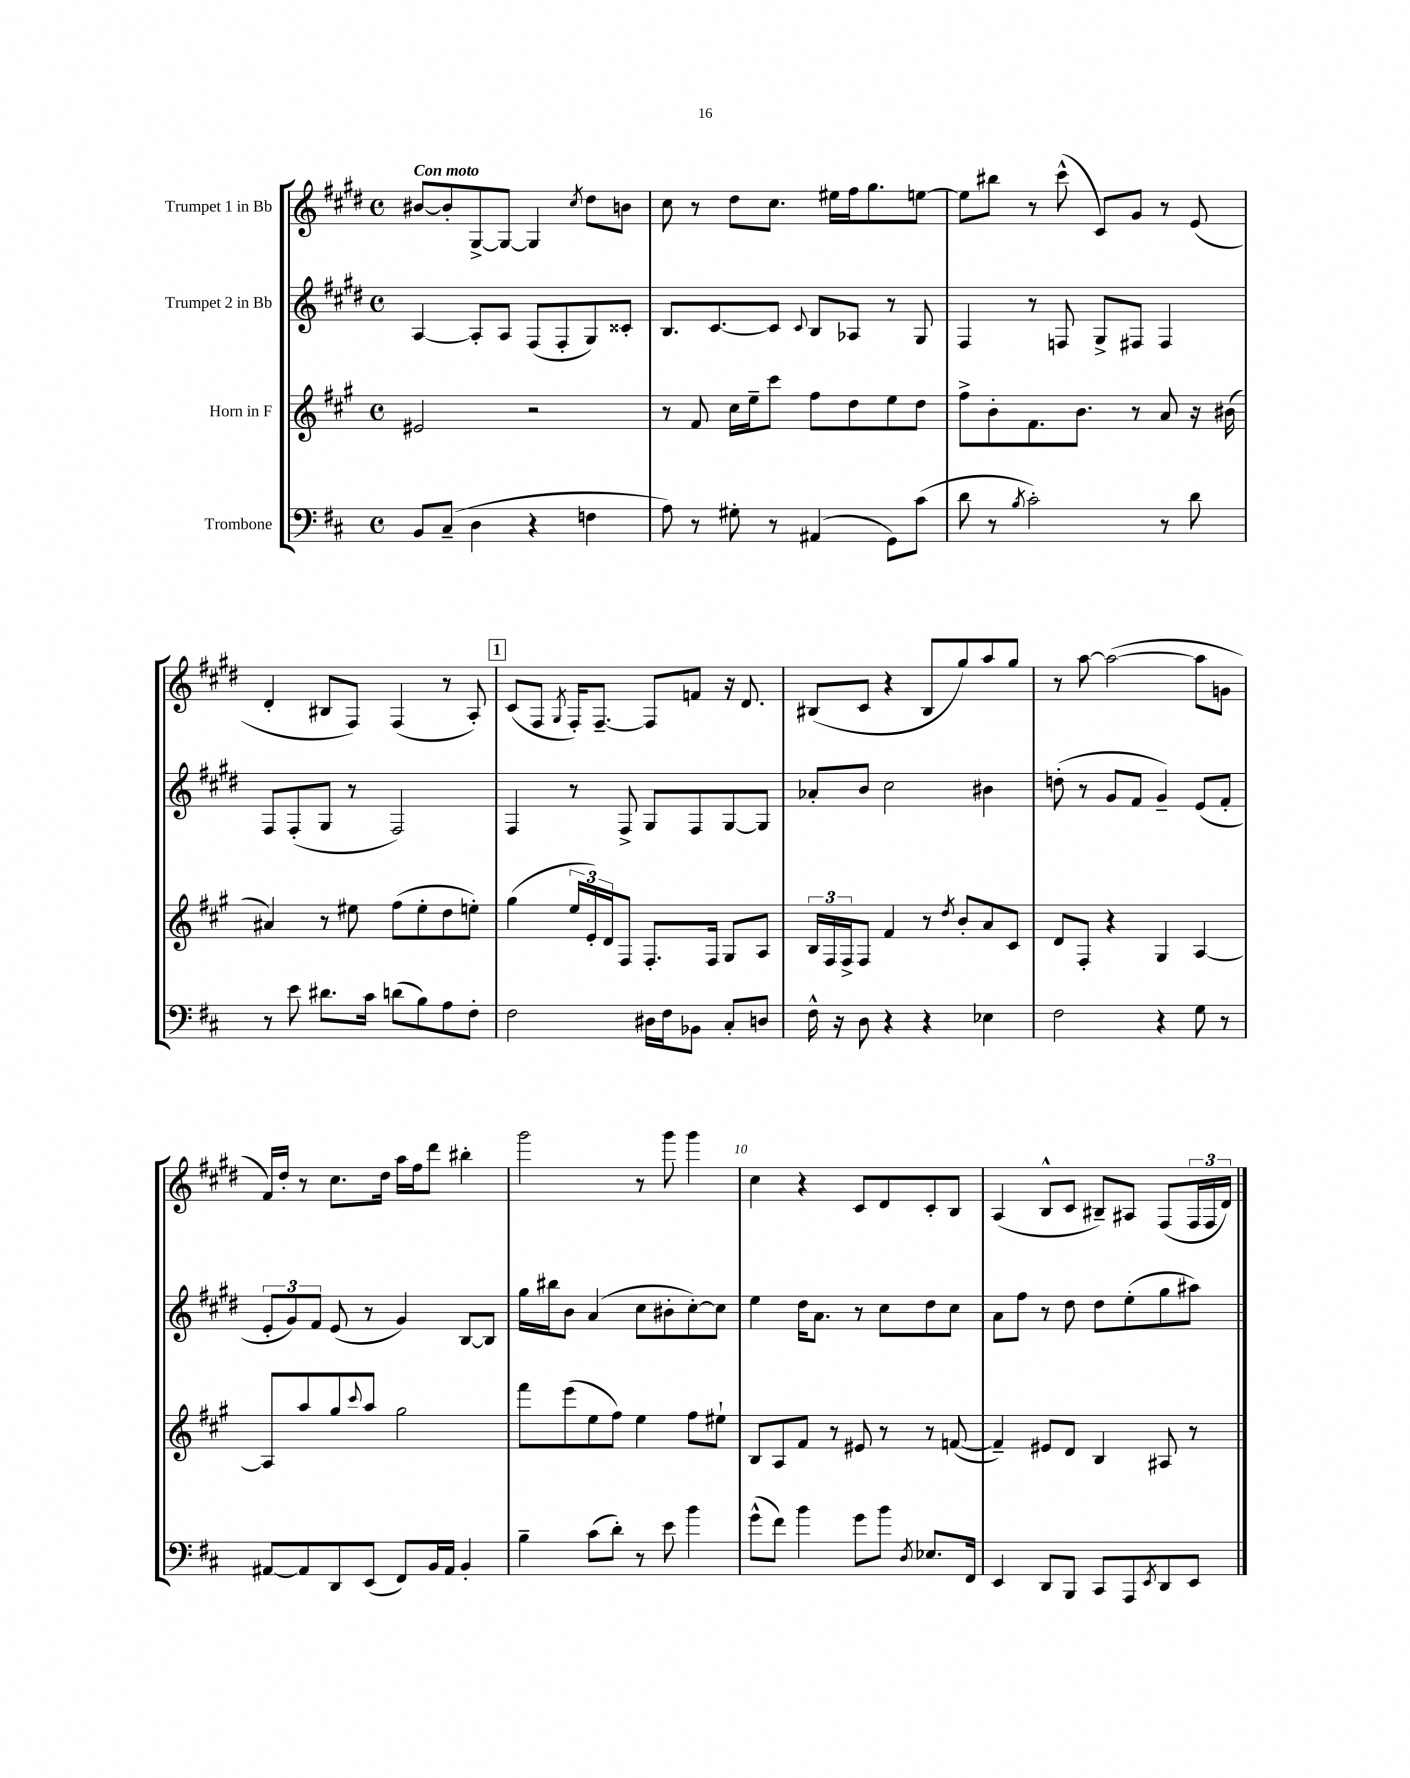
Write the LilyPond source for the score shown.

<<
\new StaffGroup <<
\new Staff = "s0" \with { instrumentName = "Trumpet 1 in Bb" } {
    \clef treble \key e \major \defaultTimeSignature \time 4/4 \tempo "Con moto"
    bis'8~ bis'8-. gis8~-> gis8~ gis4 \acciaccatura { cis''8 } dis''8 b'8 |
    cis''8 r8 dis''8 cis''8. eis''16 fis''16 gis''8. e''8~ |
    e''8 bis''8 r8 cis'''8-^( cis'8) gis'8 r8 e'8( |
    dis'4-. bis8 fis8) fis4( r8 a8-.) |
    \mark \markup { \box "1" } cis'8( fis8 \acciaccatura { gis8 } fis16-.) fis8.~-- fis8 f'8 r16 dis'8. |
    bis8( cis'8 r4 bis8 gis''8) a''8 gis''8 |
    r8 a''8~ a''2~( a''8 g'8 |
    fis'16) dis''16-. r8 cis''8. dis''16 a''16 fis''16 dis'''8 bis''4-. |
    gis'''2 r8 gis'''8 gis'''4 |
    cis''4 r4 cis'8 dis'8 cis'8-. b8 |
    a4( b8-^ cis'8 bis8--) ais8 fis8( \tuplet 3/2 { fis16 fis16 dis'16) } \bar "|." |
}
\new Staff = "s1" \with { instrumentName = "Trumpet 2 in Bb" } {
    \clef treble \key e \major \defaultTimeSignature \time 4/4
    a4~ a8-. a8 fis8( fis8-. gis8) cisis'8-. |
    b8. cis'8.~ cis'8 \appoggiatura { cis'8 } b8 aes8 r8 gis8 |
    fis4 r8 f8 gis8-> fis8 fis4 |
    fis8 fis8-.( gis8 r8 fis2) |
    \mark \markup { \box "1" } fis4 r8 fis8-> gis8 fis8 gis8~ gis8 |
    aes'8-. b'8 cis''2 bis'4 |
    d''8-.( r8 gis'8 fis'8 gis'4--) e'8( fis'8-. |
    \tuplet 3/2 { e'8-. gis'8) fis'8 } e'8( r8 gis'4) b8~ b8 |
    gis''16 bis''16 b'8 a'4( cis''8 bis'8-. cis''8~-.) cis''8 |
    e''4 dis''16 a'8. r8 cis''8 dis''8 cis''8 |
    a'8 fis''8 r8 dis''8 dis''8 e''8-.( gis''8 ais''8) \bar "|." |
}
\new Staff = "s2" \with { instrumentName = "Horn in F" } {
    \clef treble \key a \major \defaultTimeSignature \time 4/4
    eis'2 r2 |
    r8 fis'8 cis''16 e''16-- cis'''8 fis''8 d''8 e''8 d''8 |
    fis''8-> b'8-. fis'8. b'8. r8 a'8 r16 bis'16( |
    ais'4) r8 eis''8 fis''8( eis''8-. d''8 e''8-.) |
    \mark \markup { \box "1" } gis''4( \tuplet 3/2 { e''16 e'16-.) d'16 } fis8 fis8.-. fis16 gis8 a8 |
    \tuplet 3/2 { b16 fis16 fis16-> } fis8 fis'4 r8 \acciaccatura { d''8 } b'8-. a'8 cis'8 |
    d'8 fis8-. r4 gis4 a4~ |
    a8 a''8 gis''8 \appoggiatura { cis'''8 } a''8 gis''2 |
    fis'''8 e'''8( e''8 fis''8) e''4 fis''8 eis''8-! |
    b8 a8 fis'8 r8 eis'8 r8 r8 f'8~( |
    f'4--) eis'8 d'8 b4 ais8 r8 \bar "|." |
}
\new Staff = "s3" \with { instrumentName = "Trombone" } {
    \clef bass \key d \major \defaultTimeSignature \time 4/4
    b,8 cis8--( d4 r4 f4 |
    a8) r8 gis8-. r8 ais,4( g,8) cis'8( |
    d'8 r8 \acciaccatura { b8 } cis'2-.) r8 d'8 |
    r8 e'8 dis'8. cis'16 d'8( b8) a8 fis8-. |
    \mark \markup { \box "1" } fis2 dis16 fis16 bes,8 cis8-. d8 |
    fis16-^ r16 d8 r4 r4 ees4 |
    fis2 r4 g8 r8 |
    ais,8~ ais,8 d,8 e,8( fis,8) b,16 ais,16 b,4-. |
    b4-- cis'8( d'8-.) r8 e'8 b'4 |
    g'8-^( fis'8) b'4 g'8 b'8 \acciaccatura { d8 } ees8. fis,16 |
    e,4 d,8 b,,8 cis,8 a,,8 \acciaccatura { e,8 } d,8 e,8 \bar "|." |
}
>>
>>
\layout { \context { \Score \override BarNumber.break-visibility = ##(#f #t #t) barNumberVisibility = #(every-nth-bar-number-visible 5) } }
